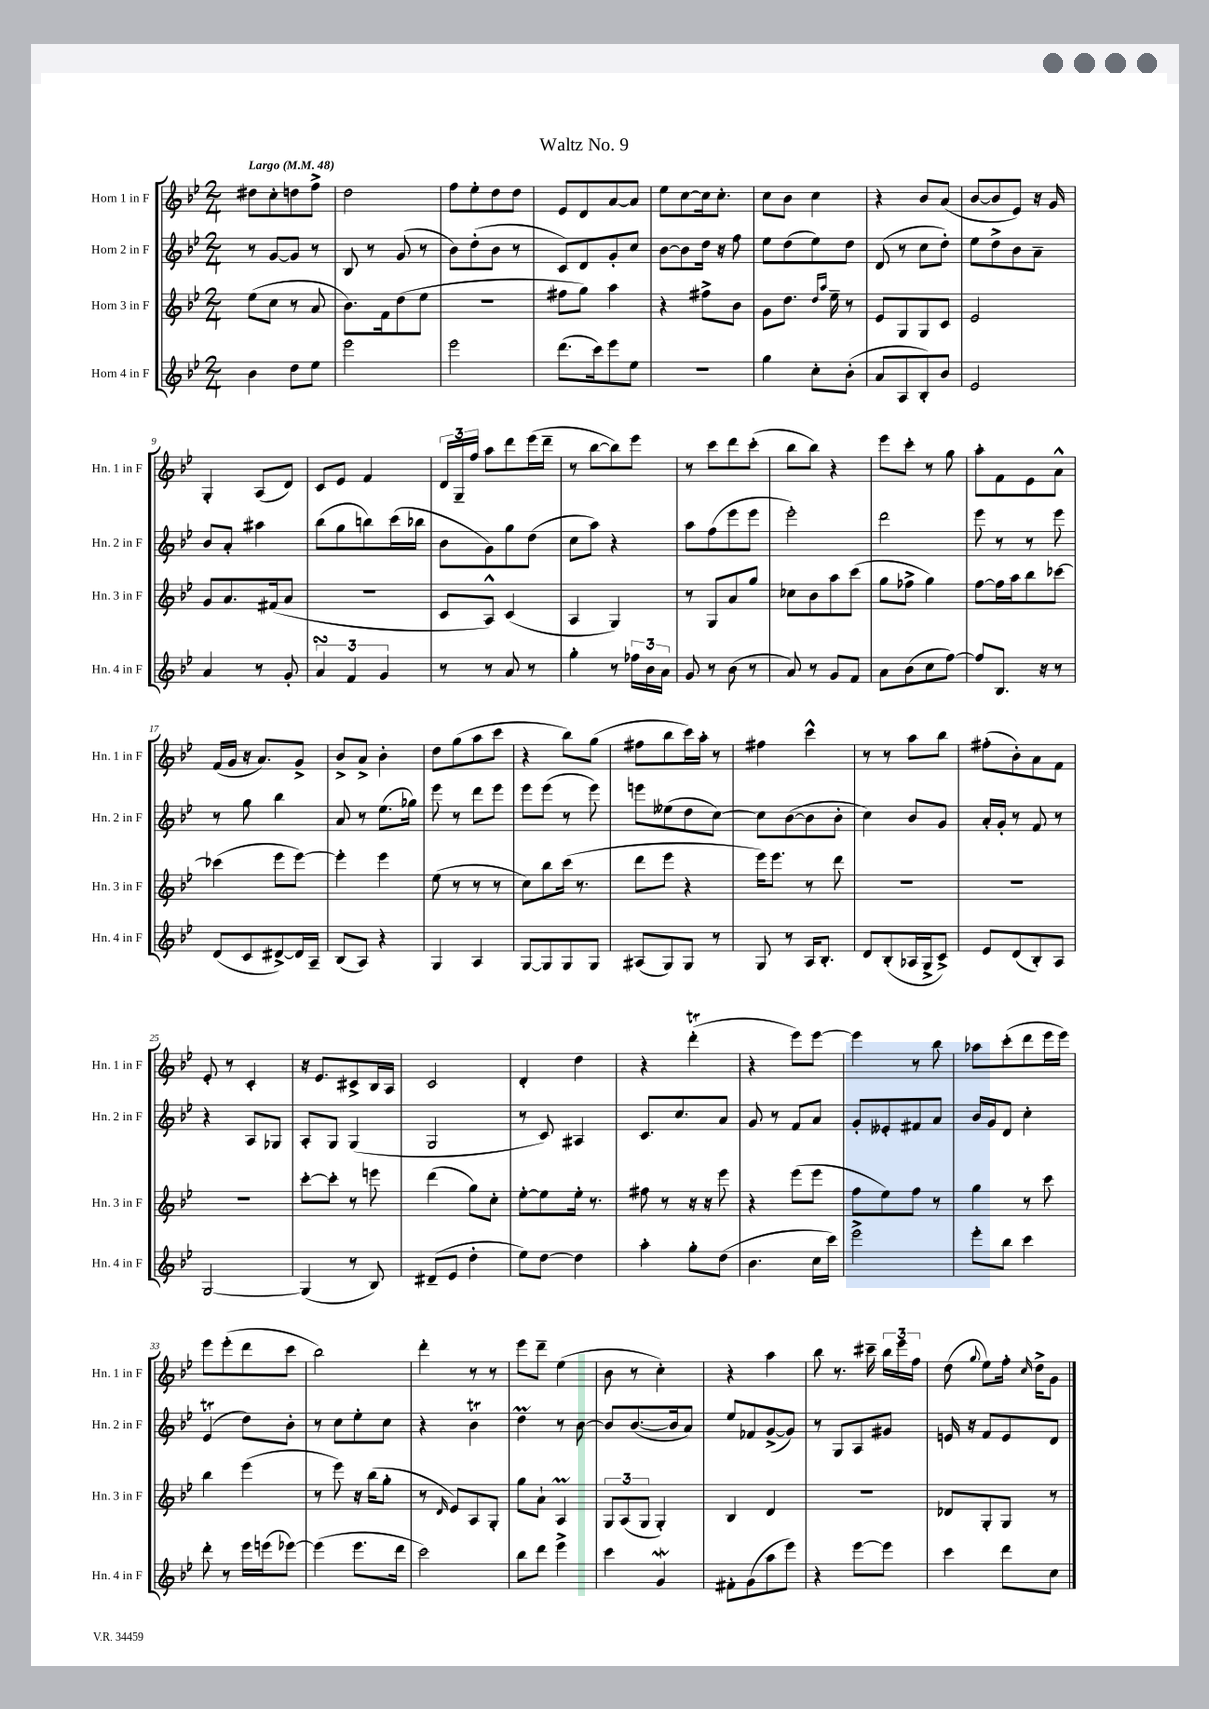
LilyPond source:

\header { title = "Waltz No. 9" }
<<
\new StaffGroup <<
\new Staff = "s0" \with { instrumentName = "Horn 1 in F" shortInstrumentName = "Hn. 1 in F" } {
    \clef treble \key bes \major \numericTimeSignature \time 2/4 \tempo "Largo" 4 = 48
    \autoBeamOff dis''8[ c''8-. d''8 f''8]-> |
    d''2 |
    f''8[ ees''8-. d''8 d''8] |
    ees'8[ d'8 a'8~ a'8] |
    ees''8[ c''8~ c''16 c''8.]-. |
    c''8[ bes'8] c''4 |
    r4 bes'8[ a'8]( |
    bes'8[~ bes'8 ees'8]) r16 g'16 |
    g4-. a8[( d'8]) |
    c'8[ ees'8] f'4 |
    \tuplet 3/2 { d'16[ g16-- f''16] } a''8[ d'''8 ees'''16( d'''16]-- |
    r8 bes''8[~ bes''8) ees'''8] |
    r8 c'''8[ d'''8 c'''8]-.( |
    bes''8[ bes''8]) r4 |
    ees'''8[ c'''8]-. r8 g''8 |
    a''8[-. f'8 ees'8 a'8]-^ |
    f'16[( g'16] r16 a'8.[) g'8]-> |
    bes'8[-> a'8]-> bes'4-. |
    d''8[ g''8( a''8 c'''8] |
    r4 bes''8[) g''8]( |
    fis''8[ bes''8 c'''16) a''16]-. r8 |
    fis''4 c'''4-^ |
    r8 r8 a''8[ bes''8] |
    fis''8[-.( bes'8-.) a'8 f'8] |
    ees'8-. r8 c'4-. |
    r16 ees'8.[ cis'8-> bes16 a16] |
    c'2 |
    d'4-. d''4 |
    r4 d'''4-.\trill( |
    r4 ees'''8[) ees'''8]~ |
    ees'''4 r8 bes''8 |
    aes''8[ c'''8-.( d'''8 ees'''16 ees'''16]) |
    ees'''8[ ees'''8-.( d'''8 c'''8] |
    bes''2) |
    d'''4-. r8 r8 |
    ees'''8[ d'''8]-- ees''4( |
    bes'8 r8 c''4-.) |
    r4 a''4 |
    bes''8 r8. cis'''16-- \tuplet 3/2 { bes''16[ ees'''16 f''16] } |
    d''8( \appoggiatura { g''8 } ees''8[) f''16]-. \grace { c''16 } d''16[-> g'8] \bar "|." |
}
\new Staff = "s1" \with { instrumentName = "Horn 2 in F" shortInstrumentName = "Hn. 2 in F" } {
    \clef treble \key bes \major \numericTimeSignature \time 2/4
    \autoBeamOff r8 g'8[~ g'8] r8 |
    bes8 r8 g'8( r8 |
    bes'8[) d''8-.( bes'8] r8 |
    c'8[) d'8 g'8-. c''8] |
    bes'8[~ bes'8 d''16] r16 f''8 |
    ees''8[ d''8( ees''8) d''8] |
    d'8( r8 c''8[ d''8]-.) |
    ees''8[ d''8-> bes'8 a'8]-- |
    bes'8[ a'8]-. ais''4 |
    bes''8[( g''8 b''8) c'''16( bes''16] |
    bes'8[ g'8) g''8 d''8]( |
    c''8[ a''8]) r4 |
    a''8[ f''8( ees'''8 ees'''8] |
    ees'''2-.) |
    d'''2 |
    ees'''8 r8 r8 ees'''8 |
    r8 g''8 bes''4 |
    a'8 r8 ees''8.[( ges''16]) |
    ees'''8 r8 d'''8[ ees'''8] |
    ees'''8[ ees'''8]( r8 ees'''8) |
    e'''8[ eeses''8( d''8 c''8]~) |
    c''8[ bes'8~( bes'8 bes'8]-. |
    c''4) bes'8[ g'8] |
    a'16[-. g'16]-. r8 f'8 r8 |
    r4 a8[ ges8] |
    a8[-. g8] g4( |
    g2 |
    r8 c'8) ais4 |
    c'8.[ c''8. a'8] |
    g'8 r8 f'8[ a'8] |
    g'8[-. eeses'8-. fis'8 a'8] |
    bes'16[ g'16 d'8] c''4-. |
    ees'4\trill( d''8[) bes'8]-. |
    r8 c''8[ ees''8-. c''8] |
    r4 bes'4\trill |
    d''4\prall r8 bes'8~ |
    bes'8[ bes'8.~( bes'16 a'8]) |
    ees''8[ fes'8 g'8~->( g'8]) |
    r8 g8[ a8 gis'8] |
    e'16 r16 f'8[ e'8 d'8] \bar "|." |
}
\new Staff = "s2" \with { instrumentName = "Horn 3 in F" shortInstrumentName = "Hn. 3 in F" } {
    \clef treble \key bes \major \numericTimeSignature \time 2/4
    \autoBeamOff ees''8[( c''8] r8 a'8 |
    bes'8.[) f'16 d''8( ees''8] |
    r2 |
    fis''8[ g''8]) a''4 |
    r4 fis''8[-> bes'8] |
    g'8[ d''8.] \grace { d''16[ a''16] } ees''16-- r8 |
    ees'8[ g8 g8 c'8] |
    ees'2 |
    g'8[ a'8. fis'16( a'8] |
    r2 |
    c'8[ a8]-^) c'4( |
    a4 g4) |
    r8 g8[ a'8 g''8] |
    ces''8[ bes'8 a''8 c'''8]( |
    g''8[ fes''8]-> g''4) |
    f''8[~ f''16 a''16 bes''8 ces'''8]~ |
    ces'''4( ees'''8[ ees'''8]~) |
    ees'''4-. ees'''4 |
    ees''8( r8 r8 r8 |
    c''8[) bes''8 c'''16]( r8. |
    d'''8[ ees'''8] r4 |
    ees'''16[) ees'''8.] r8 d'''8 |
    R2 |
    R2 |
    R2 |
    c'''8[~-. c'''8]-. r8 e'''8 |
    d'''4( g''8[) c''8]-. |
    ees''8[~-. ees''8 ees''16]-. r8. |
    fis''8 r8 r16 r16 ees'''8 |
    r4 ees'''8[( ees'''8] |
    f''8[ ees''8) f''8] r8 |
    g''4 r8 c'''8 |
    bes''4 ees'''4( |
    r8 ees'''8) r16 bes''16[( g''8]-. |
    r8 \grace { d'16 } ees'8[) a8 g8]-. |
    g''8[ a'8]-! a4\prall |
    \tuplet 3/2 { g8[ a8( g8] } g4-.) |
    bes4 d'4 |
    R2 |
    des'8[ g8-. g8] r8 \bar "|." |
}
\new Staff = "s3" \with { instrumentName = "Horn 4 in F" shortInstrumentName = "Hn. 4 in F" } {
    \clef treble \key bes \major \numericTimeSignature \time 2/4
    \autoBeamOff bes'4 d''8[ ees''8] |
    ees'''2 |
    ees'''2 |
    d'''8.[( c'''16) ees'''8 ees''8] |
    r2 |
    g''4 c''8[-. bes'8]-.( |
    a'8[ a8 bes8-.) bes'8] |
    ees'2 |
    a'4 r8 g'8-. |
    \tuplet 3/2 { a'4\turn f'4 g'4 } |
    r8 r8 a'8 r8 |
    g''4-. r8 \tuplet 3/2 { fes''16[ bes'16 a'16] } |
    g'8 r8 bes'8( r8 |
    a'8) r8 g'8[ f'8] |
    a'8[ bes'8( c''8 f''8]~) |
    f''8[ bes8.] r16 r8 |
    d'8[( c'8 dis'8~->) dis'16 a16]-- |
    bes8[( a8]) r4 |
    g4 a4 |
    g8[~ g8 g8 g8] |
    ais8[( g8) g8] r8 |
    g8 r8 a16[ bes8.]-. |
    d'8[ bes8-.( aes16 g16-> c'8]->) |
    ees'8[ d'8( bes8-.) a8] |
    g2~ |
    g4( r8 bes8) |
    dis'8[--( ees'8] d''4-. |
    ees''8[) d''8]~ d''4 |
    a''4-. g''8[-. d''8]( |
    bes'4. c''16[ c'''16]) |
    ees'''2-> |
    ees'''8[-. bes''8] c'''4 |
    d'''8-. r8 ees'''16[ e'''16( ees'''8]~) |
    ees'''4( ees'''8.[ d'''16] |
    c'''2) |
    bes''8[ d'''8] ees'''4-> |
    c'''4 g'4\mordent |
    fis'8[-. g'8( a''8 ees'''8]) |
    r4 ees'''8[~ ees'''8] |
    c'''4 d'''8[ c''8] \bar "|." |
}
>>
>>
